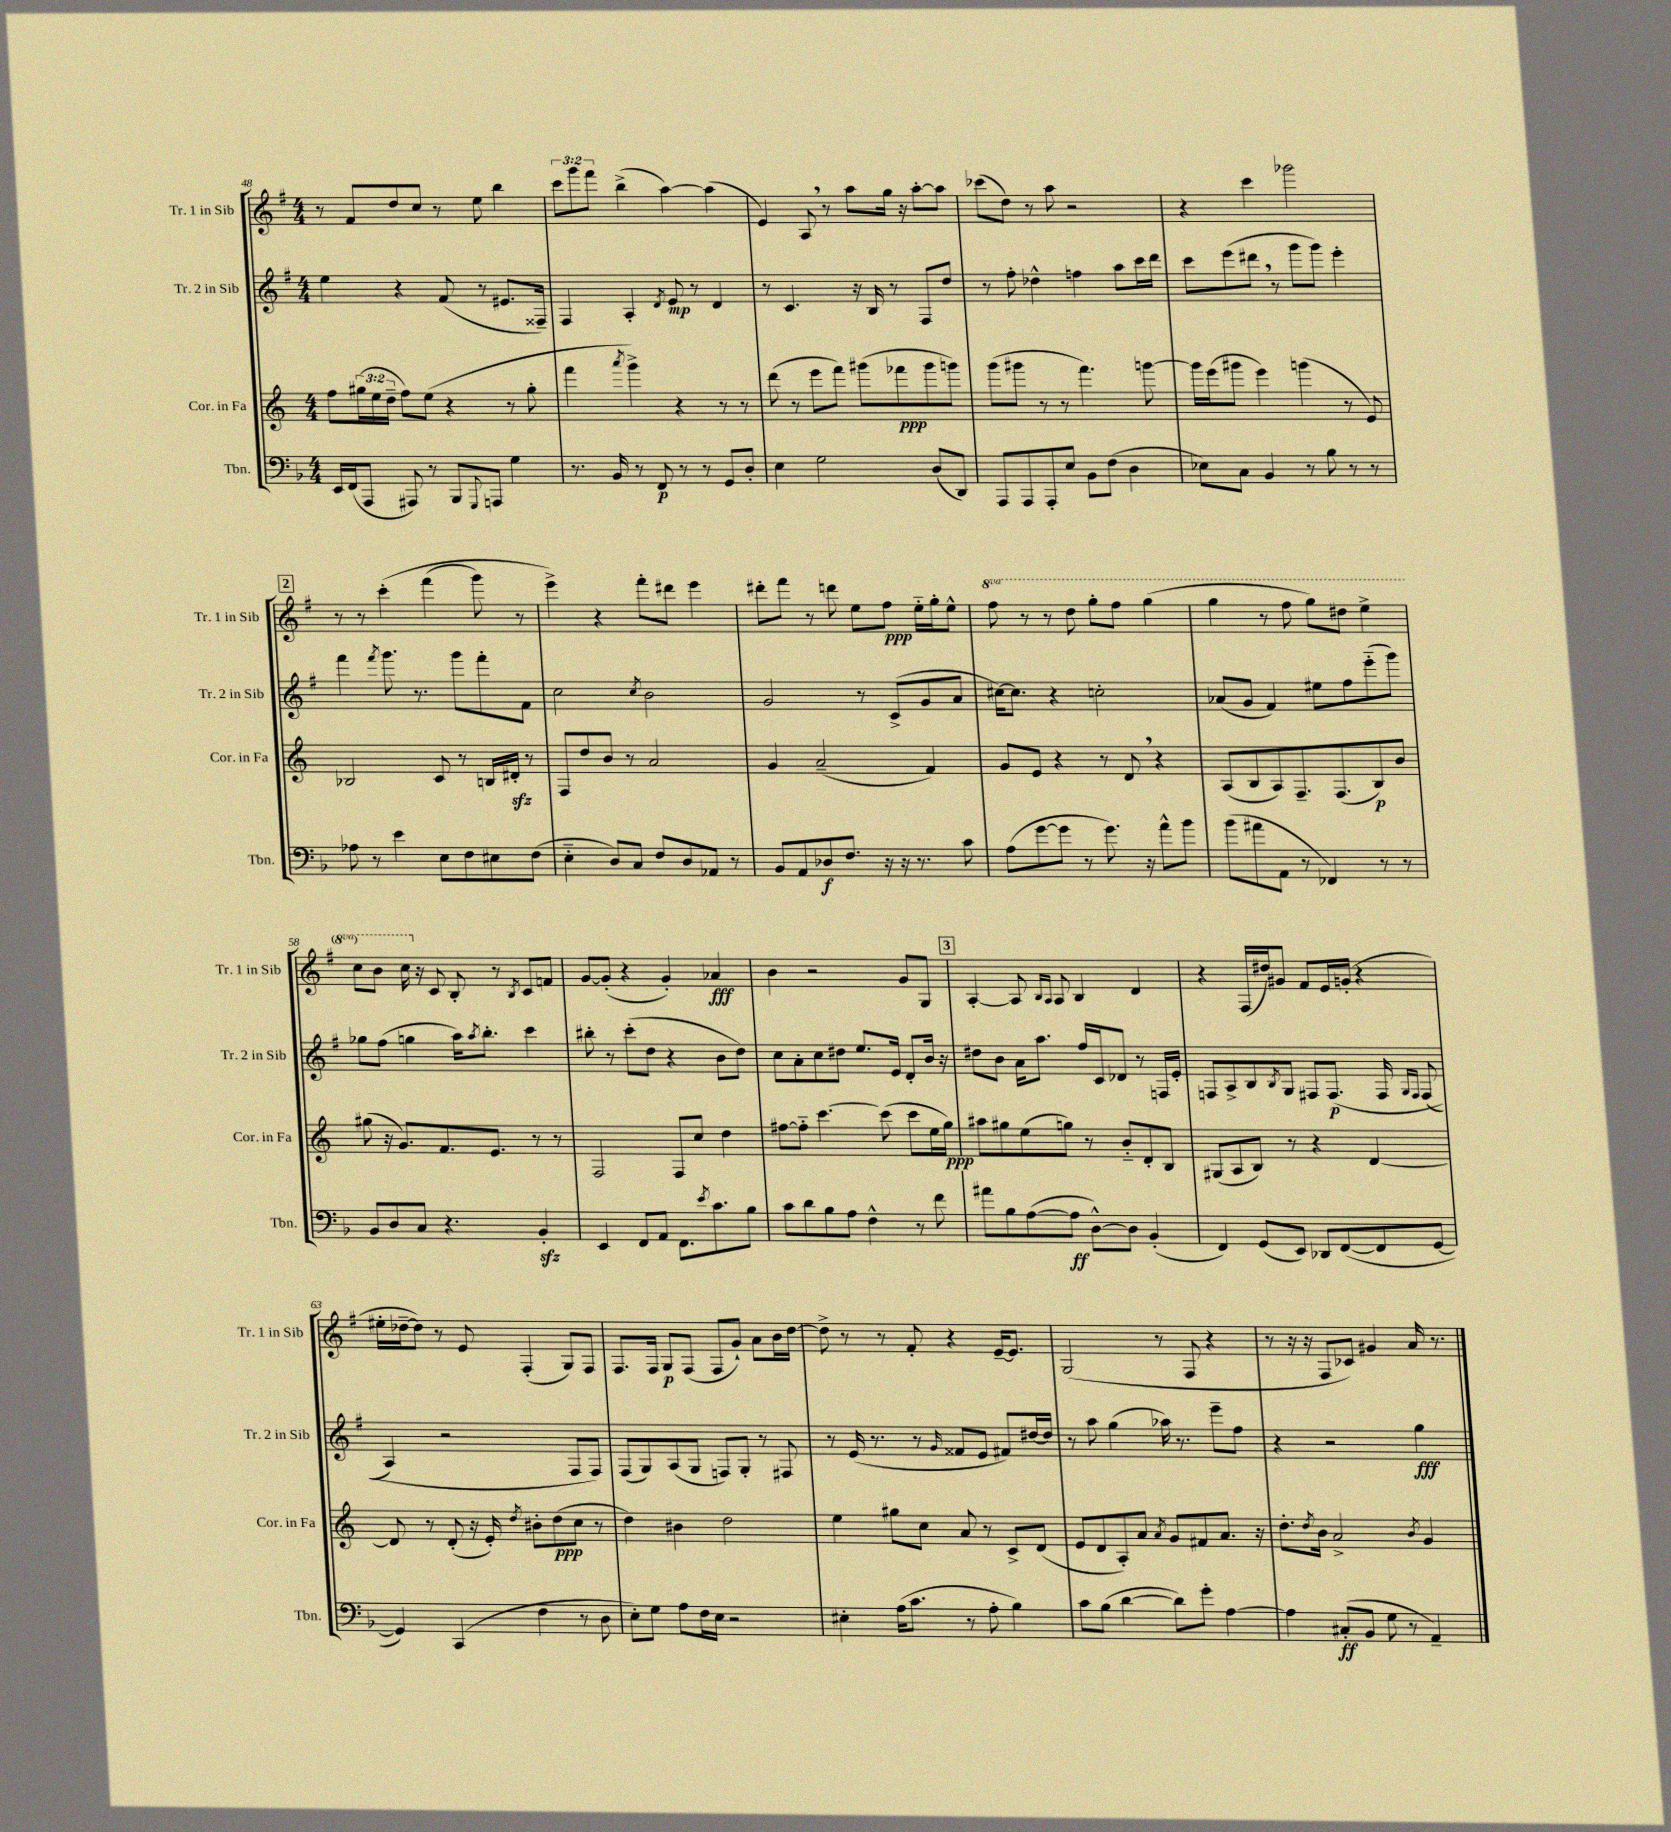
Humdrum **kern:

**kern	**kern	**kern	**kern
*staff4	*staff3	*staff2	*staff1
*clefF4	*clefG2	*clefG2	*clefG2
*k[b-]	*k[]	*k[f#]	*k[f#]
*M4/4	*M4/4	*M4/4	*M4/4
16EE	8ff	4ee	8r
(16FF	.	.	.
8AAA	(24gg#	.	8f#
.	24ee	.	.
.	24dd~	.	.
8AAA#)	8ff)	4r	8dd
8r	(8ee	.	8cc
8BBB-	4r	(8f#	8r
8qqGGG	.	.	.
8AAA	.	8r	8ee
4G	8r	8.e#	4bb
.	8gg#'	.	.
.	.	16F##~)	.
=	=	=	=
8.r	4fff	4F#	12ccc
.	.	.	12ggg
.	.	.	12fff#
16BB-	.	.	.
.	8qaaa	.	.
8r	4ggg^)	4A'	(4bb^
8FF	.	.	.
.	.	8qd	.
8r	4r	8e	[4aa)
8r	.	8r	.
8GG	8r	4d	(4aa]
8D'	8r	.	.
=	=	=	=
4E	(8ddd	8r	4e)
.	8r	4.c	.
2G	8eee	.	8A
.	8fff)	.	8r
.	(8ggg#	16r	8aa
.	.	16B	.
.	8fff-	8r	16gg
.	.	.	16r
(8D	8ggg#	8F#	[8aa'
8DD)	8ggg)	8dd	8aa]
=	=	=	=
8AAA	(8ggg	8r	(8ccc-
8AAA	8ggg#	8ff#'	8dd)
8AAA'	8r	4dd-^^	8r
8E	8r	.	8aa
8BB-	4.fff)	4ff	2r
(8F	.	.	.
4D	.	8aa	.
.	[8ggg	16ccc	.
.	.	16ddd	.
=	=	=	=
8E-)	16ggg]	8ccc	4r
.	(16eee	.	.
8C	8ggg#	(8eee	.
4BB-	4eee)	8ddd#	4ccc
.	.	8r	.
8r	(4ggg	8ggg	2ggg-
8B-	.	8ggg)	.
8r	8r	4eee'	.
8r	8e)	.	.
=	=	=	=
8A-	2B-	4fff#	8r
8r	.	.	8r
.	.	8qfff#	.
4e	.	8.ggg	&(4ccc'
.	.	8.r	.
8E	8c	.	(4fff#
8F	8r	8ggg	.
8E#	16B	8fff#'	8ggg)
.	16d#'	.	.
(8F	8r	8f#	8r
=	=	=	=
4E'~	8F	2cc	4eee^&)
.	8dd	.	.
8D)	8b	.	4r
8C	8r	.	.
.	.	8qcc	.
8F	2a	2b	8fff#'
8D	.	.	8ddd#
8AA-	.	.	4eee
8r	.	.	.
=	=	=	=
8BB-	4g	2g	8ddd#'
8AA	.	.	8fff#
8D-	(2a~	.	8r
8.F	.	.	8ddd
.	.	8r	8ee
16r	.	.	.
16r	.	(8c^	8ff#
8.r	.	.	.
.	4f)	8g	16ee'~
.	.	.	16gg'
8c	.	8a	8ee^^
=	=	=	=
(8A	8g	[16cc#)	8fff#
.	.	8.cc#]	.
[8g	8e	.	8r
8g]	4r	4r	8r
8r	.	.	8ddd
8.g)	8r	2cc'	8ggg'
.	8d	.	8fff#
16r	.	.	.
8a^^	4r	.	(4ggg
8b-	.	.	.
=	=	=	=
(8b-	(8A	(8a-	4ggg
8a#	8B	8g	.
8AA	8A)	4f#)	8r
8r	8.F~	.	8fff#
4FF-)	.	8ee#	8ggg)
.	(8.F	.	.
.	.	8ff#	8ddd#
8r	8B)	(8eee'~	4eee^
8r	8b	8ggg)	.
=	=	=	=
8BB-	(8gg#	8gg-	8ccc
8D	16r	(8ff#	8bb
.	8.g)	.	.
8C	.	4gg	16ccc
.	.	.	16r
4.r	8.f	.	8c
.	.	16aa)	8B'
.	.	8qaa	.
.	8.e	8.bb'	.
.	.	.	8r
.	.	.	8qB
4BB-'	8r	4ccc	8c
.	8r	.	8f
=	=	=	=
4EE	2F	8bb#'	[8g
.	.	8r	(8g']
8FF	.	(8ccc'	4r
8AA	.	8dd	.
8.FF	8F	4r	4g')
.	8cc	.	.
8qe	.	.	.
8.c	.	.	.
.	4dd	8b	4a-
8B-	.	8dd)	.
=	=	=	=
8c	[8ff#	8cc	4b
8d	8ff#'~]	8a'	.
8B-	[4.ccc	8cc	2r
8A	.	8dd#	.
4F^^	.	8.ee	.
.	(8ccc]	.	.
.	.	16e	.
8r	8ccc	8d'	8g
8f	16ee	16b	8G
.	16gg)	16r	.
=	=	=	=
8a#	8aa#	8dd#	[4A'
8B-	8gg#	8b	.
([8A	(8ee	16a	8A]
.	.	8.aa	.
.	.	.	16qqB
.	.	.	16qqA
8A]	8gg)	.	8A
[8D^^)	8r	16ff#	4B
.	.	16c	.
8D]	8b'~	8d-	.
(4BB-'	8d'	8r	4d
.	8B	16F	.
.	.	16e'	.
=	=	=	=
4FF)	(8G#	8F	4r
.	8A	8A^	.
(8GG	8B)	8B	(16F#
.	.	.	16dd#)
.	.	8qB	.
8EE)	8r	8G	8g#
8DD-	4r	8F#	8f#
([8FF	.	&(8.F#	16e
.	.	.	(16g'
8FF]	[4d	.	4r
.	.	16F#	.
.	.	16qqG	.
.	.	16qqF#	.
[8GG	.	(8F#	.
=	=	=	=
4GG])	8d]	4A)	16ee#'
.	.	.	[16dd-~
.	8r	.	8dd-])
(4CC	(8d'	2r	8r
.	16r	.	8e
.	16e')	.	.
.	8qdd	.	.
4F	8b#'	.	(4F#'
.	(8dd	.	.
8r	8cc	8F#	8G)
8D	8r	8F#&)	8F#
=	=	=	=
8E')	4dd)	(8F#	8.F#
8G	.	8G)	.
.	.	.	16F#
8A	4b#	(8A	8G
16F	.	8G	(8F#
16E	.	.	.
2r	2dd	8F)	8F#
.	.	8G'	8g`)
.	.	8r	8a
.	.	8F#	16b
.	.	.	[16dd
=	=	=	=
4E#'	4ee	8r	8dd^]
.	.	(16e	8r
.	.	8.r	.
(16A	8gg#	.	8r
8.c	.	.	.
.	8cc	8r	8f#'
.	.	16qqg	.
8r	8a	8f##	4r
8A'	8r	8e	.
4B-)	8c^	8f#)	[16e~
.	.	.	8.e]
.	(8d	[16dd#	.
.	.	16dd#]	.
=	=	=	=
8c	8e	8r	(2G
(8B-	8d	8aa	.
[4d	8A')	(4gg	.
.	8a	.	.
.	8qa	.	.
8d])	8g	16aa-)	8r
.	.	8.r	.
8g'	8f#	.	8F#
[4A	8.a	8eee~	4r
.	.	8ff#	.
.	16r	.	.
=	=	=	=
4A]	8.dd'	4r	8r
.	.	.	16r
.	8qdd	.	.
.	16b	.	16r
(8C#'	2a^	2r	8F#
8BB-	.	.	8c-)
8G	.	.	4g#
8r	.	.	.
.	8qb	.	.
4AA~)	4g	4gg	16a
.	.	.	8.r
==	==	==	==
*-	*-	*-	*-
